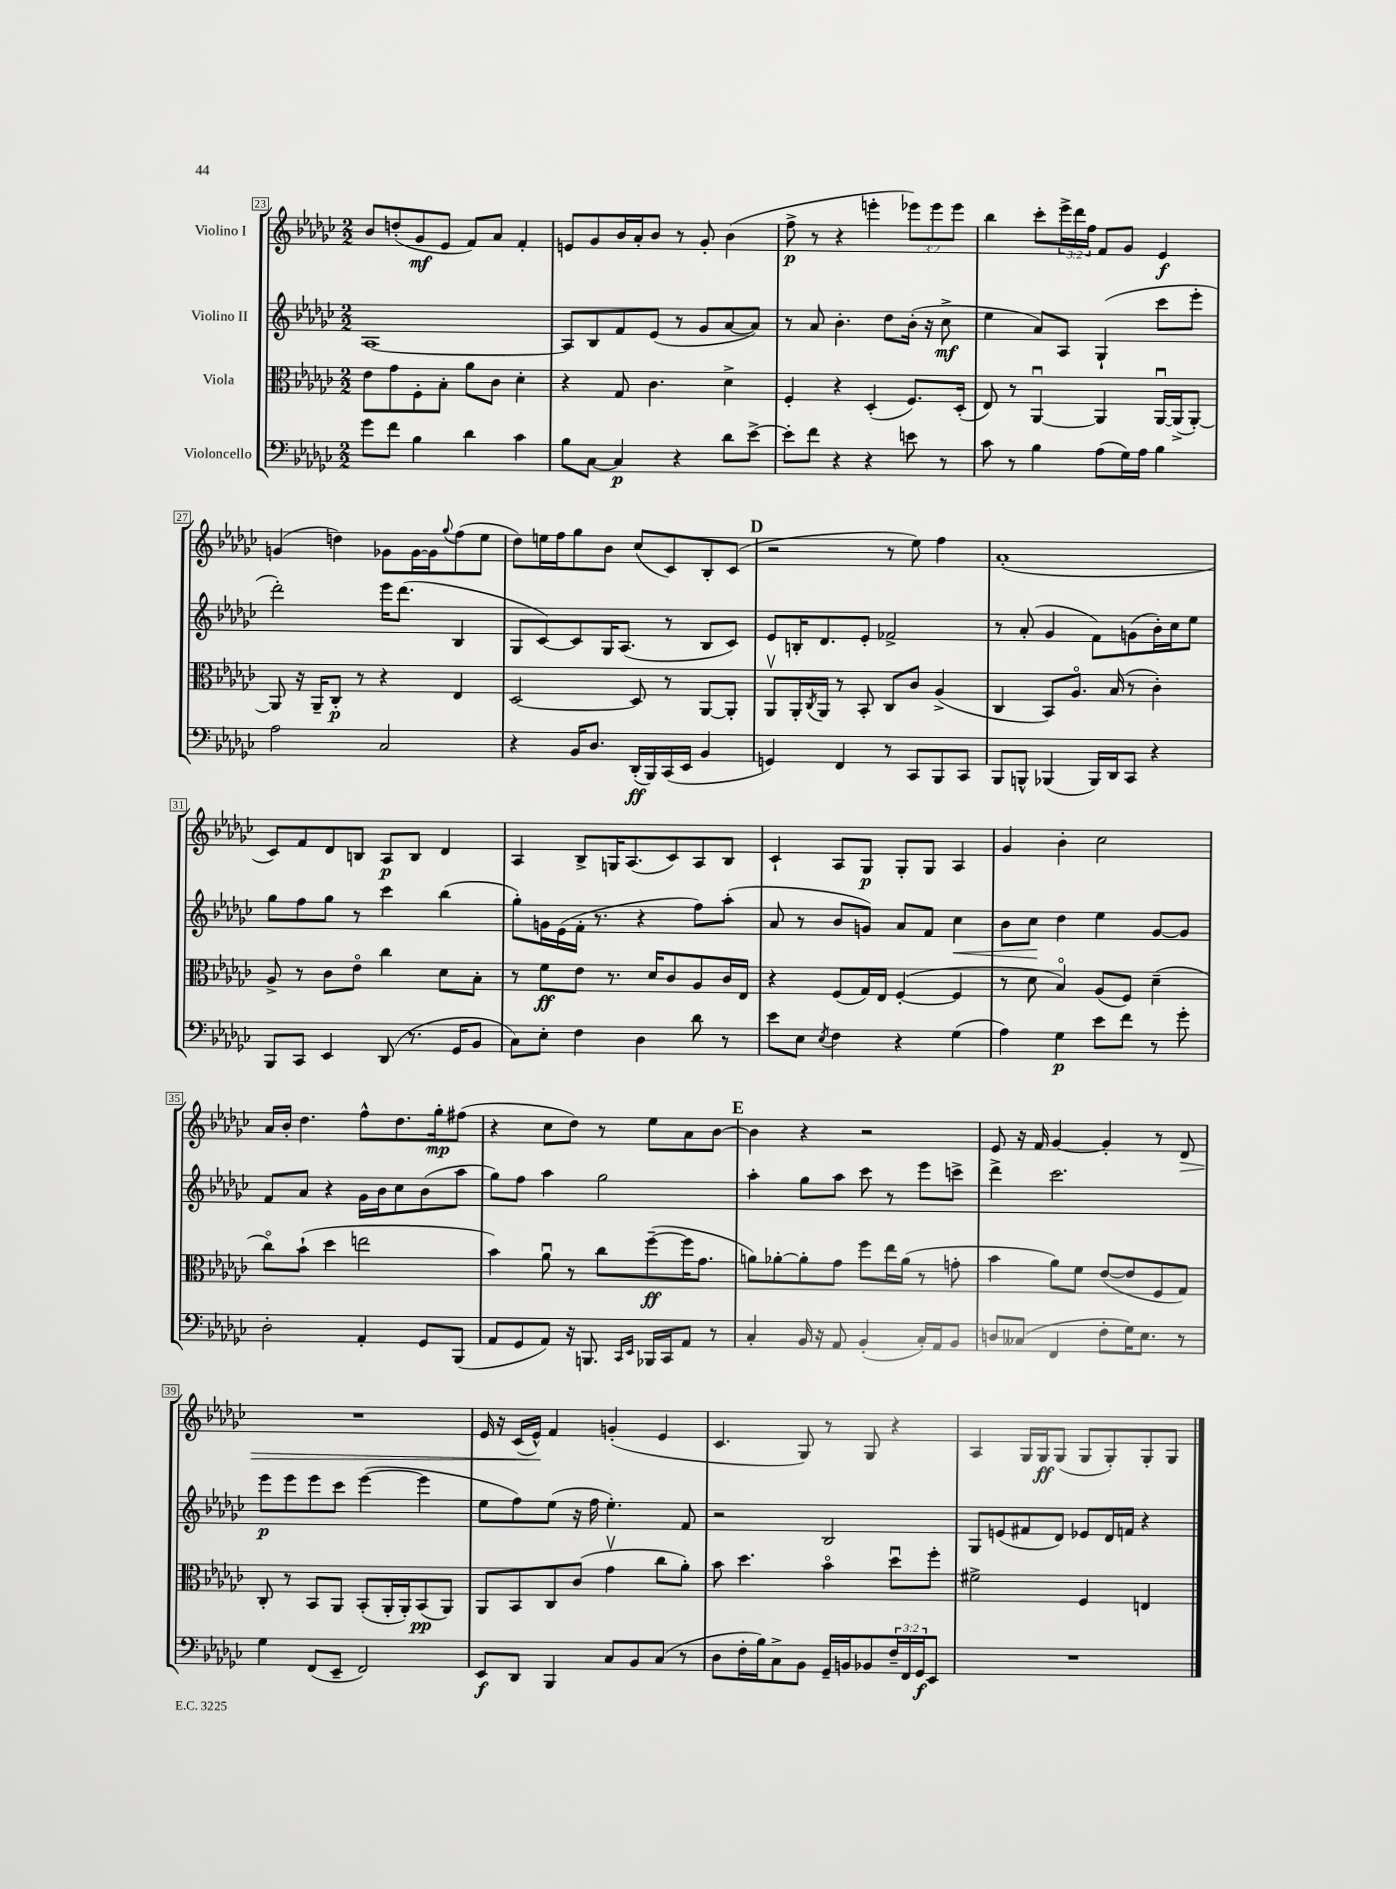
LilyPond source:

<<
\new StaffGroup <<
\new Staff = "s0" \with { instrumentName = "Violino I" } {
    \clef treble \key ges \major \numericTimeSignature \time 2/2 \override Staff.TupletNumber.text = #tuplet-number::calc-fraction-text
    bes'8 d''8-.( ges'8\mf ees'8 f'8) aes'8 f'4-. |
    e'8 ges'8 bes'16 aes'16-. bes'8 r8 ges'8-. bes'4( |
    f''8->\p r8 r4 e'''4-. \tuplet 3/2 { ees'''8) ees'''8 ees'''8 } |
    bes''4 ces'''8-. \tuplet 3/2 { ees'''16-> des'''16 f''16 } f'8 ges'8 ees'4\f |
    g'4( d''4) ges'8 ges'16~ ges'16 \appoggiatura { ges''8 } f''8( ees''8 |
    des''8) e''16 f''16 ges''8 bes'8 ces''8( ces'8) bes8-. ces'8( |
    \mark \markup { \bold "D" } r2 r8 ees''8) f''4 |
    aes'1-.( |
    ces'8) f'8 des'8 b8 aes8\p b8 des'4 |
    aes4 bes8-> g16 aes8.( ces'8) aes8 bes8 |
    ces'4-! aes8 ges8\p ges8-. ges8 aes4 |
    ges'4 bes'4-. ces''2 |
    aes'16 bes'16-. des''4. f''8-^ des''8. ges''16-.\mp fis''8( |
    r4 ces''8 des''8) r8 ees''8 aes'8 bes'8~ |
    \mark \markup { \bold "E" } bes'4 r4 r2 |
    ees'8 r16 f'16 ges'4~ ges'4-. r8 des'8\> |
    R1 |
    ees'16 r16 ces'16( ees'16-^\!) f'4 g'4-.( ees'4 |
    ces'4. ges8) r8 ges8 r4 |
    aes4 ges16 ges16\ff ges8( ges8 ges8-.) ges8-. ges8 \bar "|." |
}
\new Staff = "s1" \with { instrumentName = "Violino II" } {
    \clef treble \key ges \major \numericTimeSignature \time 2/2
    aes1~ |
    aes8 bes8 f'8 ees'8( r8 ges'8 aes'8~ aes'8) |
    r8 aes'8 bes'4.-. des''8 bes'16-.( r16 ces''8->\mf |
    ees''4 aes'8) aes8 ges4-!( ces'''8 ees'''8-. |
    des'''2-.) ees'''16 des'''8.( bes4 |
    ges8 ces'8~) ces'8 ges16 aes8.( r8 bes8 ces'8) |
    \mark \markup { \bold "D" } ees'8 b16-. des'8. ees'8-. fes'2-> |
    r8 aes'8-.( ges'4 f'8) g'8( bes'16-.) ces''16 ees''8 |
    ges''8 f''8 ges''8 r8 ces'''4 bes''4( |
    ges''8-.) g'16 ees'16( f'16-. r8. r4 f''8) aes''8-.( |
    aes'8 r8 bes'8 g'8) aes'8 f'8 ces''4\< |
    bes'8 ces''8\! des''4 ees''4 ges'8~ ges'8 |
    f'8 aes'8 r4 ges'16 bes'16 ces''8 bes'8( aes''8 |
    ges''8) f''8 aes''4 ges''2 |
    \mark \markup { \bold "E" } aes''4-. ges''8 aes''8 ces'''8 r8 ees'''8 c'''8-> |
    des'''4-> ces'''2. |
    ees'''8\p ees'''8 ees'''8 ces'''8 ees'''4~( ees'''4 |
    ees''8 f''8) ees''8( r16 f''16 ees''4.-.) f'8 |
    r2 bes2 |
    ges8 e'8( fis'8 des'8) ees'8 des'16 f'16 r4 \bar "|." |
}
\new Staff = "s2" \with { instrumentName = "Viola" } {
    \clef alto \key ges \major \numericTimeSignature \time 2/2
    ees'8 ges'8 f8-. bes8-. aes'8 ces'8 des'4-. |
    r4 ges8 ces'4. des'4-> |
    f4-. r4 des4-.( f8.) des16-.( |
    ees8) r8 aes,4~\downbow aes,4 aes,16~\downbow aes,16->( aes,8~-.) |
    aes,8 r16 aes,16-- ces8-.\p r8 r4 ees4 |
    des2~ des8 r8 aes,8~ aes,8-. |
    \mark \markup { \bold "D" } aes,8\upbow aes,16-. \acciaccatura { ces8 } aes,16 r8 bes,8-. ces8 ces'8 aes4->( |
    ces4 bes,8) aes8.\flageolet bes16( r8 ces'4-.) |
    aes8-> r8 ces'8 ees'8\flageolet ces''4 des'8 bes8-. |
    r8 f'8\ff ees'8 r8. des'16 ces'8 aes8 ces'16 ees16 |
    r4 f8( ges16) ees16 f4~-.( f4 |
    r8 des'8 bes4\flageolet) aes8( f8) des'4--( |
    ces''8\flageolet) bes'8-!( des''4 e''2 |
    bes'4) aes'8\downbow r8 ces''8 f''8~--\ff( f''16 ges'8. |
    \mark \markup { \bold "E" } a'8) aes'8~-. aes'8-. ges'8 f''8 ees''16 aes'16( r8 g'8-. |
    bes'4 aes'8) f'8 ees'8~( ees'8 f8 ges8) |
    ces8-. r8 bes,8 aes,8 bes,8-.( aes,16-. aes,16-.) bes,8\pp( aes,8) |
    aes,8 bes,8 ces8 ces'8( ges'4\upbow ces''8 aes'8-.) |
    bes'8 des''4. bes'4\flageolet des''8\downbow f''8-. |
    fis'2-> f4 e4 \bar "|." |
}
\new Staff = "s3" \with { instrumentName = "Violoncello" } {
    \clef bass \key ges \major \numericTimeSignature \time 2/2 \override Staff.TupletNumber.text = #tuplet-number::calc-fraction-text
    ges'8 f'8 bes4 des'4 ces'4 |
    bes8 ces8~ ces4\p r4 des'8 ees'8~-> |
    ees'8-. f'8 r4 r4 e'8 r8 |
    ces'8 r8 bes4 aes8( ges16) aes16 bes4 |
    aes2 ces2 |
    r4 bes,16 des8. des,16-.\ff( bes,,16) ces,16( ees,16 bes,4 |
    \mark \markup { \bold "D" } g,4) f,4 r8 ces,8 bes,,8 ces,8 |
    bes,,8 b,,8-^ bes,,4( bes,,16) des,16 ces,8 r4 |
    bes,,8 ces,8 ees,4 des,8( r8. ges,16 bes,8 |
    ces8) ees8-. f4 des4 des'8 r8 |
    ees'8 ees8 \acciaccatura { ees8 } f4 r4 ges4( |
    aes4) ges4\p ees'8 f'8 r8 ges'8-. |
    des2-. aes,4-. ges,8 bes,,8( |
    aes,8 ges,8 aes,8) r16 b,,8. \grace { ces,16 ees,16 } bes,,16 ces,16 aes,8 r8 |
    \mark \markup { \bold "E" } ces4-. bes,16 r16 aes,8 bes,4-.( ces16-.) aes,16 bes,8 |
    d8 ceses8( f,4 f8-. ges16) ees8. r8 |
    ges4 f,8( ees,8-- f,2) |
    ees,8\f des,8 bes,,4 ces8 bes,8 ces8( r8 |
    des8 f16-. bes16) ces8-> bes,8 ges,16-- b,16 bes,8 \tuplet 3/2 { f16-- f,16 ges,16\f } ees,8 |
    R1 \bar "|." |
}
>>
>>
\layout { \context { \Score currentBarNumber = #23 \override BarNumber.stencil = #(make-stencil-boxer 0.1 0.3 ly:text-interface::print) } }
